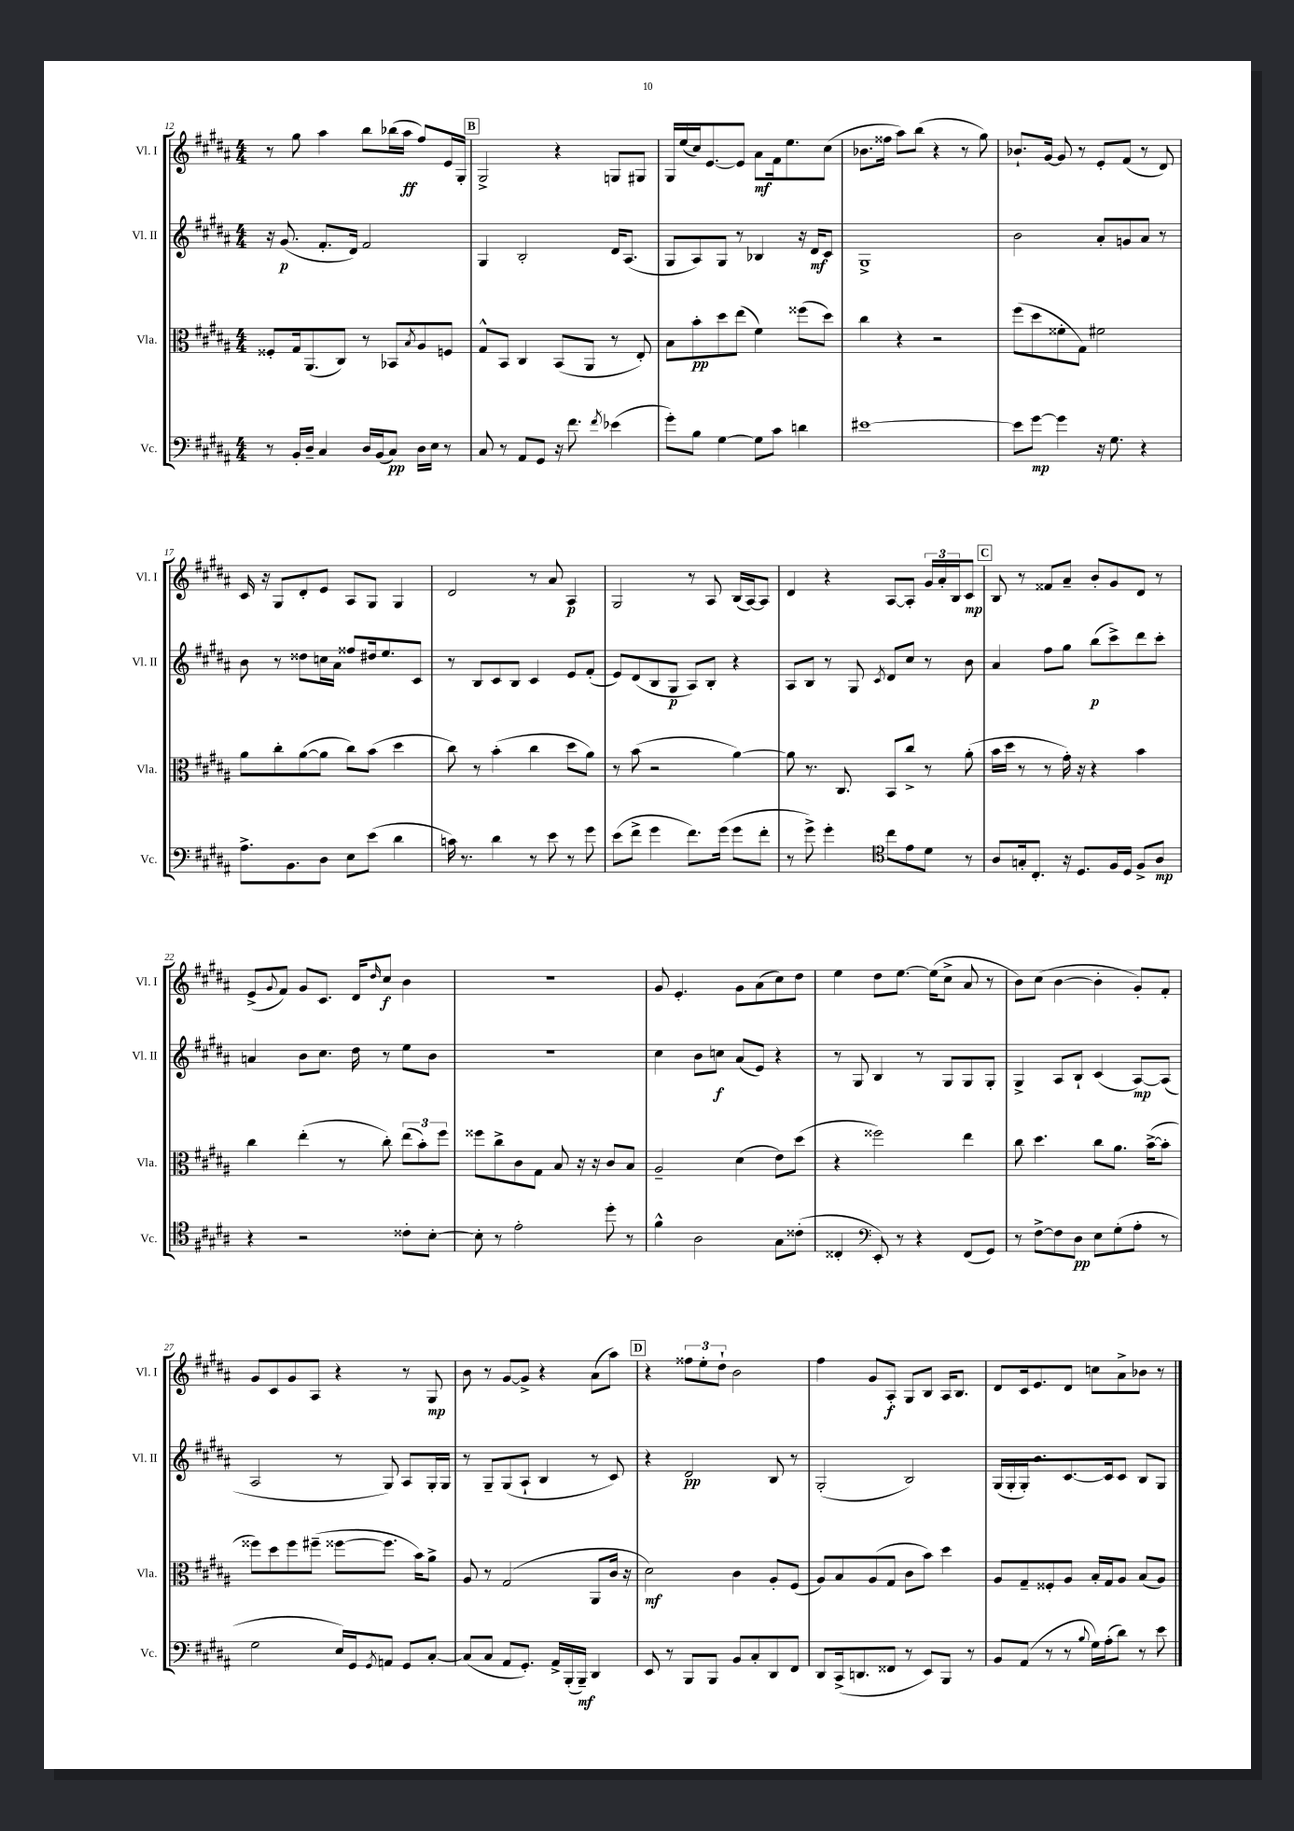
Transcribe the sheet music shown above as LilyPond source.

<<
\new StaffGroup <<
\new Staff = "s0" \with { instrumentName = "Vl. I" shortInstrumentName = "Vl. I" } {
    \clef treble \key b \major \numericTimeSignature \time 4/4
    r8 gis''8 ais''4 b''8 bes''16( ais''16\ff fis''8) e'16 gis16-. |
    \mark \markup { \box "B" } gis2-> r4 g8 gis8 |
    gis16 e''16( cis''16) e'8.~ e'8 ais'8\mf fis'16 e''8. cis''8( |
    bes'8. fisis''16 ais''8) b''8( r4 r8 gis''8) |
    bes'8.-! gis'16~ gis'8 r8 e'8-. fis'8( r8 dis'8) |
    cis'16 r16 gis8 dis'8-. e'8 ais8 gis8 gis4 |
    dis'2 r8 ais'8 ais4\p |
    gis2 r8 ais8 b16( ais16~) ais8 |
    dis'4 r4 ais8~ ais8-. \tuplet 3/2 { gis'16 ais'16-. b16 } cis'8\mp |
    \mark \markup { \box "C" } b8 r8 fisis'8 ais'8-- b'8-. gis'8 dis'8 r8 |
    e'8->( \appoggiatura { gis'8 } fis'8) gis'8 cis'8. dis'16 \grace { dis''16 } cis''8\f b'4 |
    R1 |
    gis'8 e'4.-. gis'8 ais'8( cis''8) dis''8 |
    e''4 dis''8 e''8.~ e''16( cis''8-> ais'8 r8 |
    b'8) cis''8( b'4~ b'4-. gis'8-.) fis'8-. |
    gis'8 cis'8 gis'8 ais8 r4 r8 gis8\mp |
    b'8 r8 gis'8~ gis'8-> r4 ais'8( ais''8) |
    \mark \markup { \box "D" } r4 \tuplet 3/2 { fisis''8 e''8-. dis''8-! } b'2 |
    fis''4 gis'8 ais8-.\f gis8 b8 ais16 b8. |
    dis'8 cis'16 e'8. dis'8 c''8 ais'8-> bes'8 r8 \bar "|." |
}
\new Staff = "s1" \with { instrumentName = "Vl. II" shortInstrumentName = "Vl. II" } {
    \clef treble \key b \major \numericTimeSignature \time 4/4
    r16 gis'8.\p( fis'8.-. dis'16) fis'2 |
    \mark \markup { \box "B" } gis4 b2-. dis'16 ais8.( |
    gis8 ais8) gis8 r8 bes4 r16 dis'16\mf cis'8 |
    gis1-> |
    b'2 ais'8-. g'8 ais'8 r8 |
    b'8 r8 disis''8 c''16 ais'16 fisis''8 dis''16 e''8. cis'8 |
    r8 b8 cis'8 b8 cis'4 e'8 fis'8-.( |
    e'8) dis'8( b8 gis8\p ais8) b8-. r4 |
    ais8 b8 r8 gis8 \acciaccatura { cis'8 } dis'8 cis''8 r8 b'8 |
    \mark \markup { \box "C" } ais'4 fis''8 gis''8 b''8\p( cis'''8->) dis'''8 cis'''8-. |
    a'4 b'8 cis''8. dis''16 r8 e''8 b'8 |
    r1 |
    cis''4 b'8 c''8\f ais'8( e'8) r4 |
    r8 gis8 b4 r8 gis8 gis8 gis8-. |
    gis4-> ais8 b8-! cis'4( ais8~\mp) ais8( |
    ais2 r8 gis8) ais8 gis16-. gis16 |
    r8 gis8-- gis8( ais8-! b4 r8 cis'8) |
    \mark \markup { \box "D" } r4 dis'2\pp b8 r8 |
    gis2-.( b2) |
    gis16( gis16-. gis16-.) b'8. cis'8.~ cis'16 cis'8 b8 gis8 \bar "|." |
}
\new Staff = "s2" \with { instrumentName = "Vla." shortInstrumentName = "Vla." } {
    \clef alto \key b \major \numericTimeSignature \time 4/4
    fisis8-. gis16 ais,8.( cis8) r8 bes,8 \acciaccatura { b8 } ais8 f8 |
    \mark \markup { \box "B" } gis8-^ b,8 cis4 b,8( ais,8 r8 e8-.) |
    b8 b'8-.\pp dis''8 e''8( fis'4) fisis''8( dis''8) |
    cis''4 r4 r2 |
    fis''8( dis''8 fisis'8-. gis8) fis'2 |
    ais'8 cis''8-. ais'8~( ais'8 cis''8) b'8( dis''4 |
    cis''8) r8 b'4-.( cis''4 dis''8 ais'8) |
    r8 b'8( r2 ais'4~) |
    ais'8 r8. cis8. b,8 cis''8-> r8 ais'8-.( |
    \mark \markup { \box "C" } b'16 dis''16 r8 r8 gis'16-.) r16 r4 b'4 |
    cis''4 e''4-.( r8 cis''8-.) \tuplet 3/2 { e''8( b'8-.) fis''8 } |
    fisis''8 cis''8-> cis'8 gis8 b8 r16 r16 cis'8 b8 |
    ais2-- dis'4( e'8) dis''8( |
    r4 fisis''2) e''4 |
    cis''8 dis''4. cis''8 ais'8. b'16~->( b'8-. |
    fisis''8) dis''8 fisis''8 fis''8--( fisis''8~ fisis''8. b'16) ais'8-> |
    ais8 r8 gis2( ais,8 cis'16 r16 |
    \mark \markup { \box "D" } dis'2\mf) cis'4 ais8-. fis8( |
    ais8) b8 ais8( gis8 cis'8 b'8) dis''4 |
    ais8 gis8-- fisis8-. ais8 b16-. gis16 ais8 b8( ais8) \bar "|." |
}
\new Staff = "s3" \with { instrumentName = "Vc." shortInstrumentName = "Vc." } {
    \clef bass \key b \major \numericTimeSignature \time 4/4
    r8 b,16-. dis16-- cis4 dis16 b,16( cis8\pp) dis16 e16 r8 |
    \mark \markup { \box "B" } cis8 r8 ais,8 gis,8 r16 fis'8. \acciaccatura { fis'8 } ees'4( |
    gis'8-.) b8 gis4~ gis8 cis'8 d'4 |
    eis'1~ |
    eis'8 gis'8~\mp gis'4 r16 gis8. r4 |
    ais8.-> b,8. dis8 e8 e'8( dis'4 |
    c'16) r8. dis'4 r8 e'8 r8 gis'8 |
    e'8( fis'8-> gis'4 fis'8.) gis'16( gis'8 fis'8-. |
    r8 gis'8->) gis'4-. \clef tenor cis''8 e'8 dis'8 r8 |
    \mark \markup { \box "C" } ais8 g16-. cis8.-. r16 dis8. fis16 dis16 fis8-> ais8\mp |
    r4 r2 cisis'8-. b8~-. |
    b8-. r8 e'2-. dis''8-. r8 |
    fis'4-^ ais2 gis8 cisis'8-.( |
    cisis4-. \clef bass e,8-.) r8 r4 fis,8( gis,8) |
    r8 fis8~-> fis8 dis8\pp e8 gis8-.( ais8-. r8 |
    gis2 e16) gis,16 \acciaccatura { gis,8 } a,8 gis,8 cis8~-. |
    cis8( cis8 ais,8 gis,8.-.) ais,16-> b,,16-.( b,,16--\mf) dis,4 |
    \mark \markup { \box "D" } e,8 r8 b,,8 b,,8 b,8 cis8-. dis,8 fis,8 |
    dis,8 cis,16->( d,8. fisis,8 r8 e,8) b,,8 r8 |
    b,8 ais,8( r8 r8 \appoggiatura { b8 } gis16) ais16-.( dis'8) r8 e'8 \bar "|." |
}
>>
>>
\layout { \context { \Score currentBarNumber = #12 } }
